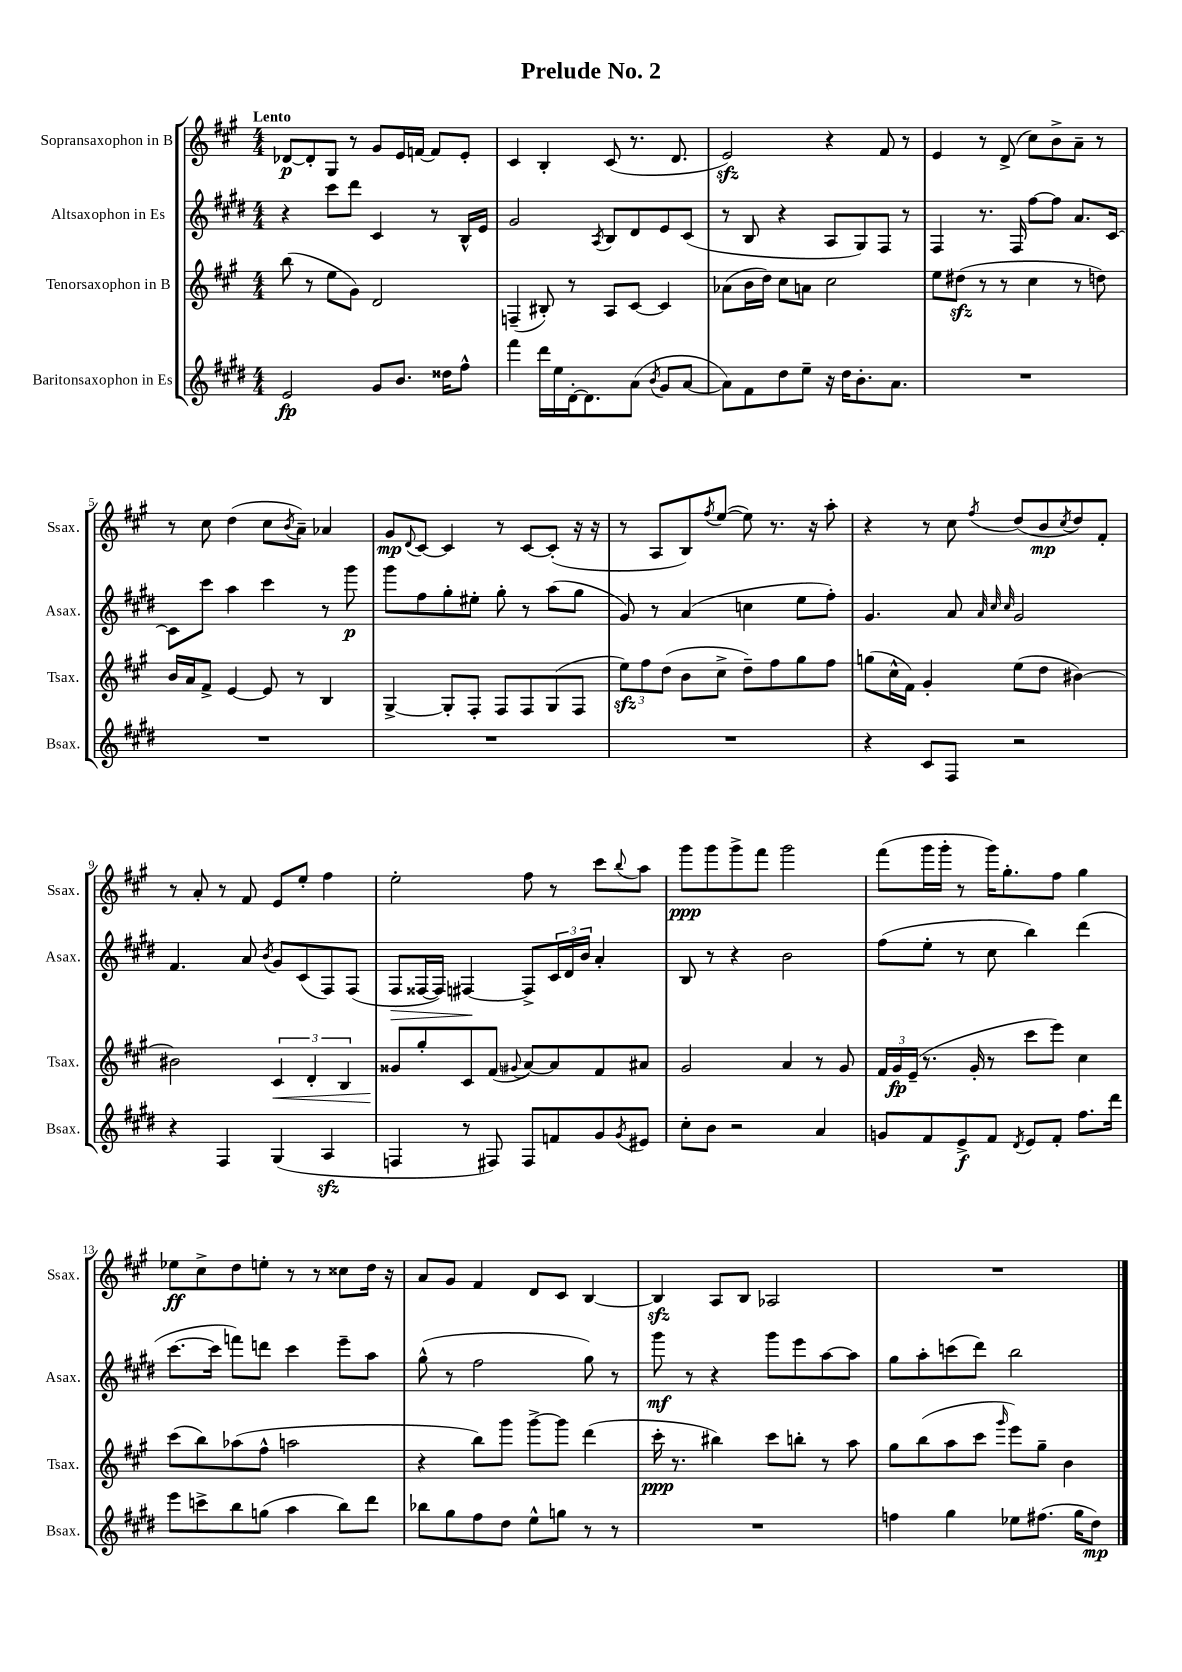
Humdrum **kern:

**kern	**dynam	**kern	**dynam	**kern	**dynam	**kern	**dynam
*part4	*part4	*part3	*part3	*part2	*part2	*part1	*part1
*staff4	*staff4	*staff3	*staff3	*staff2	*staff2	*staff1	*staff1
*I"Baritonsaxophon in Es	*	*I"Tenorsaxophon in B	*	*I"Altsaxophon in Es	*	*I"Sopransaxophon in B	*
*I'Bsax.	*	*I'Tsax.	*	*I'Asax.	*	*I'Ssax.	*
*clefG2	*	*clefG2	*	*clefG2	*	*clefG2	*
*k[f#c#g#d#]	*	*k[f#c#g#]	*	*k[f#c#g#d#]	*	*k[f#c#g#]	*
*M4/4	*	*M4/4	*	*M4/4	*	*M4/4	*
=1	=1	=1	=1	=1	=1	=1	=1
!	!	!	!	!	!	!LO:TX:a:B:t=Lento	!
2e/	fp	(8bb\	.	4r	.	[8d-X/L	p
.	.	8r	.	.	.	8d-'/]	.
.	.	8ee\L	.	8ccc#\L	.	8G#/J	.
.	.	8g#\J)	.	8ddd#\J	.	8r	.
8g#/L	.	2d/	.	4c#/	.	8g#/L	.
8.b/J	.	.	.	.	.	16e/L	.
.	.	.	.	.	.	[16fn/JJ	.
.	.	.	.	8r	.	8f/L]	.
16dd##X\KL	.	.	.	.	.	.	.
8ff#^^\J	.	.	.	16B^^/LL	.	8e'/J	.
.	.	.	.	16e/JJ	.	.	.
=2	=2	=2	=2	=2	=2	=2	=2
4fff#\	.	(4Fn~/	.	2g#/	.	4c#/	.
16ddd#\LL	.	8B#X'/)	.	.	.	4B'/	.
16ee\	.	.	.	.	.	.	.
[16d#'\J	.	8r	.	.	.	.	.
8.d#\]	.	.	.	.	.	.	.
.	.	.	.	8qA/	.	.	.
.	.	8A/L	.	8B/L	.	(8c#/	.
(8a\J	.	[8c#/J	.	8d#/	.	8.r	.
8qb/	.	.	.	.	.	.	.
8g#/L	.	4c#/]	.	8e/	.	.	.
.	.	.	.	.	.	8.d/	.
[8a/J	.	.	.	(8c#/J	.	.	.
=3	=3	=3	=3	=3	=3	=3	=3
8a\L])	.	(8a-X\L	.	8r	.	2ezz/)	.
8f#\	.	16b\L	.	8B/	.	.	.
.	.	16dd\JJ)	.	.	.	.	.
8dd#\	.	8cc#\L	.	4r	.	.	.
8ee~\J	.	8an\J	.	.	.	.	.
16r	.	2cc#\	.	8A/L	.	4r	.
16dd#\KL	.	.	.	.	.	.	.
8.b'\	.	.	.	8G#/)	.	.	.
.	.	.	.	8F#/J	.	8f#/	.
8.a\J	.	.	.	.	.	.	.
.	.	.	.	8r	.	8r	.
=4	=4	=4	=4	=4	=4	=4	=4
1r	.	8ee\L	.	4F#/	.	4e/	.
.	.	(8dd#Xzz\J	.	.	.	.	.
.	.	8r	.	8.r	.	8r	.
.	.	8r	.	.	.	(8d^/	.
.	.	.	.	16F#/	.	.	.
.	.	4cc#\	.	[8ff#\L	.	8cc#\L)	.
.	.	.	.	8ff#\J]	.	8b^\	.
.	.	8r	.	8.a/L	.	8a~\J	.
.	.	8ddn\)	.	.	.	8r	.
.	.	.	.	[16c#/Jk	.	.	.
!!LO:LB:g=z
=5	=5	=5	=5	=5	=5	=5	=5
1r	.	16b/LL	.	8c#\L]	.	8r	.
.	.	16a/J	.	.	.	.	.
.	.	8f#^/J	.	8ccc#\J	.	8cc#\	.
.	.	[4e/	.	4aa\	.	(4dd\	.
.	.	8e/]	.	4ccc#\	.	8cc#\L	.
.	.	.	.	.	.	8qb/	.
.	.	8r	.	.	.	8a~\J)	.
.	.	4B/	.	8r	.	4a-X/	.
.	.	.	.	8ggg#\	p	.	.
=6	=6	=6	=6	=6	=6	=6	=6
1r	.	[4G#^/	.	8ggg#\L	.	8g#/L	mp
.	.	.	.	.	.	8qqd/	.
.	.	.	.	8ff#\	.	[8c#/J	.
.	.	8G#'/L]	.	8gg#'\	.	4c#/]	.
.	.	8F#'/J	.	8ee#X'\J	.	.	.
.	.	8F#/L	.	8gg#'\	.	8r	.
.	.	8F#/	.	8r	.	[8c#/L	.
.	.	(8G#/	.	(8aa\L	.	(8c#'/J]	.
.	.	8F#/J	.	8gg#\J	.	16r	.
.	.	.	.	.	.	16r	.
=7	=7	=7	=7	=7	=7	=7	=7
1r	.	12eezz\L)	.	8g#/)	.	8r	.
.	.	12ff#\	.	.	.	.	.
.	.	.	.	8r	.	8A/L	.
.	.	(12dd\J	.	.	.	.	.
.	.	8b\L	.	(4a/	.	8B/)	.
.	.	.	.	.	.	8qff#/	.
.	.	8cc#^\J	.	.	.	([8ee/J	.
.	.	8dd~\L)	.	4ccn\	.	8ee\])	.
.	.	8ff#\	.	.	.	8.r	.
.	.	8gg#\	.	8ee\L	.	.	.
.	.	.	.	.	.	16r	.
.	.	8ff#\J	.	8ff#'\J)	.	8aa'\	.
=8	=8	=8	=8	=8	=8	=8	=8
4r	.	(8ggn\L	.	4.g#/	.	4r	.
.	.	16cc#^^\L	.	.	.	.	.
.	.	16f#\JJ)	.	.	.	.	.
8c#/L	.	4g#'/	.	.	.	8r	.
8F#/J	.	.	.	8a/	.	8cc#\	.
.	.	.	.	32qqa/	.	.	.
.	.	.	.	32qqcc#/	.	.	.
.	.	.	.	32qqcc#/	.	8qff#/	.
2r	.	(8ee\L	.	2g#/	.	(8dd/L	.
.	.	8dd\J	.	.	.	8b/	mp
.	.	.	.	.	.	8qcc#/	.
.	.	[4b#X\)	.	.	.	8dd/)	.
.	.	.	.	.	.	8f#'/J	.
!!LO:LB:g=z
=9	=9	=9	=9	=9	=9	=9	=9
4r	.	2b#X\]	.	4.f#/	.	8r	.
.	.	.	.	.	.	8a'/	.
4F#/	.	.	.	.	.	8r	.
.	.	.	.	8a/	.	8f#/	.
.	.	.	.	8qb/	.	.	.
!	!	!	!LO:HP:b	!	!	!	!
(4G#/	.	6c#/	<	8g#/L	.	8e/L	.
.	.	.	.	(8c#/	.	8ee'/J	.
.	.	6d'/	.	.	.	.	.
4Azz/	.	.	.	8F#/)	.	4ff#\	.
.	.	6B/	.	.	.	.	.
.	.	.	.	(8F#/J	.	.	.
=10	=10	=10	=10	=10	=10	=10	=10
!	!	!	!	!	!LO:HP:b	!	!
4Fn/	.	8g##X/L	.	8F#/L	>	2ee'\	.
.	.	8gg#'/	[	[16F##X/L	.	.	.
.	.	.	.	16F##/JJ])	.	.	.
8r	.	8c#/	.	[4F#X/	.	.	.
8F#X/)	.	(8f#/J	.	.	.	.	.
.	.	8qqg#X/	.	.	.	.	.
8F#/L	.	[8a/L)	.	8F#^/L]	]	8ff#\	.
8fn/	.	8a/]	.	24c#/L	.	8r	.
.	.	.	.	24d#/	.	.	.
.	.	.	.	24b/JJ	.	.	.
8g#/	.	8f#/	.	4a'/	.	8ccc#\L	.
8qg#/	.	.	.	.	.	8qqbb/	.
8e#X/J	.	8a#X/J	.	.	.	8aa\J	.
=11	=11	=11	=11	=11	=11	=11	=11
8cc#'\L	.	2g#/	.	8B/	.	8ggg#\L	ppp
8b\J	.	.	.	8r	.	8ggg#\	.
2r	.	.	.	4r	.	8ggg#^\	.
.	.	.	.	.	.	8fff#\J	.
.	.	4a/	.	2b\	.	2ggg#\	.
4a/	.	8r	.	.	.	.	.
.	.	8g#/	.	.	.	.	.
=12	=12	=12	=12	=12	=12	=12	=12
8gn/L	.	24f#/LL	.	(8ff#\L	.	(8fff#\L	.
.	.	24g#/	fp	.	.	.	.
.	.	(24e~/JJ	.	.	.	.	.
8f#/	.	8.r	.	8ee'\J	.	16ggg#\L	.
.	.	.	.	.	.	16ggg#'\JJ	.
8e^/	f	.	.	8r	.	8r	.
.	.	16g#'/	.	.	.	.	.
8f#/J	.	8r	.	8cc#\	.	16ggg#\KL)	.
.	.	.	.	.	.	8.gg#'\	.
8qd#/	.	.	.	.	.	.	.
8e/L	.	8ccc#\L	.	4bb\)	.	.	.
8f#'/J	.	8eee\J)	.	.	.	8ff#\J	.
8.ff#\L	.	4cc#\	.	(4ddd#\	.	4gg#\	.
16ddd#\Jk	.	.	.	.	.	.	.
!!LO:LB:g=z
=13	=13	=13	=13	=13	=13	=13	=13
8eee\L	.	(8ccc#\L	.	[8.ccc#\L	.	8ee-X\L	ff
8cccn^\	.	8bb\)	.	.	.	8cc#^\	.
.	.	.	.	16ccc#\Jk]	.	.	.
8bb\	.	(8aa-X\	.	8fffn\L)	.	8dd\	.
(8ggn\J	.	8ff#^^\J	.	8dddn\J	.	8een'\J	.
4aa\	.	2aan\	.	4ccc#\	.	8r	.
.	.	.	.	.	.	8r	.
8bb\L)	.	.	.	8eee~\L	.	8cc##X\L	.
8ddd#\J	.	.	.	8aa\J	.	16dd\Jk	.
.	.	.	.	.	.	16r	.
=14	=14	=14	=14	=14	=14	=14	=14
8bb-X\L	.	4r	.	(8gg#^^\	.	8a/L	.
8gg#\	.	.	.	8r	.	8g#/J	.
8ff#\	.	8bb\L)	.	2ff#\	.	4f#/	.
8dd#\J	.	8ggg#\J	.	.	.	.	.
8ee^^\L	.	[8ggg#^\L	.	.	.	8d/L	.
8ggn\J	.	8ggg#\J]	.	.	.	8c#/J	.
8r	.	(4ddd\	.	8gg#\)	.	[4B/	.
8r	.	.	.	8r	.	.	.
=15	=15	=15	=15	=15	=15	=15	=15
1r	.	16ccc#'\	ppp	8ggg#\	mf	4Bzz/]	.
.	.	8.r	.	.	.	.	.
.	.	.	.	8r	.	.	.
.	.	4bb#X\)	.	4r	.	8A/L	.
.	.	.	.	.	.	8B/J	.
.	.	8ccc#\L	.	8ggg#\L	.	2A-X/	.
.	.	8bbn'\J	.	8eee\	.	.	.
.	.	8r	.	[8aa\	.	.	.
.	.	8aa\	.	8aa\J]	.	.	.
=16	=16	=16	=16	=16	=16	=16	=16
4ffn\	.	8gg#\L	.	8gg#\L	.	1r	.
.	.	(8bb\	.	8aa'\	.	.	.
4gg#\	.	8aa\	.	(8cccn\	.	.	.
.	.	8ccc#\J	.	8ddd#\J)	.	.	.
.	.	16qqggg#/	.	.	.	.	.
8ee-X\L	.	8eee\L)	.	2bb\	.	.	.
(8.ff#X\J	.	8gg#~\J	.	.	.	.	.
.	.	4b\	.	.	.	.	.
16gg#\KL	.	.	.	.	.	.	.
8dd#\J)	mp	.	.	.	.	.	.
==	==	==	==	==	==	==	==
*-	*-	*-	*-	*-	*-	*-	*-
